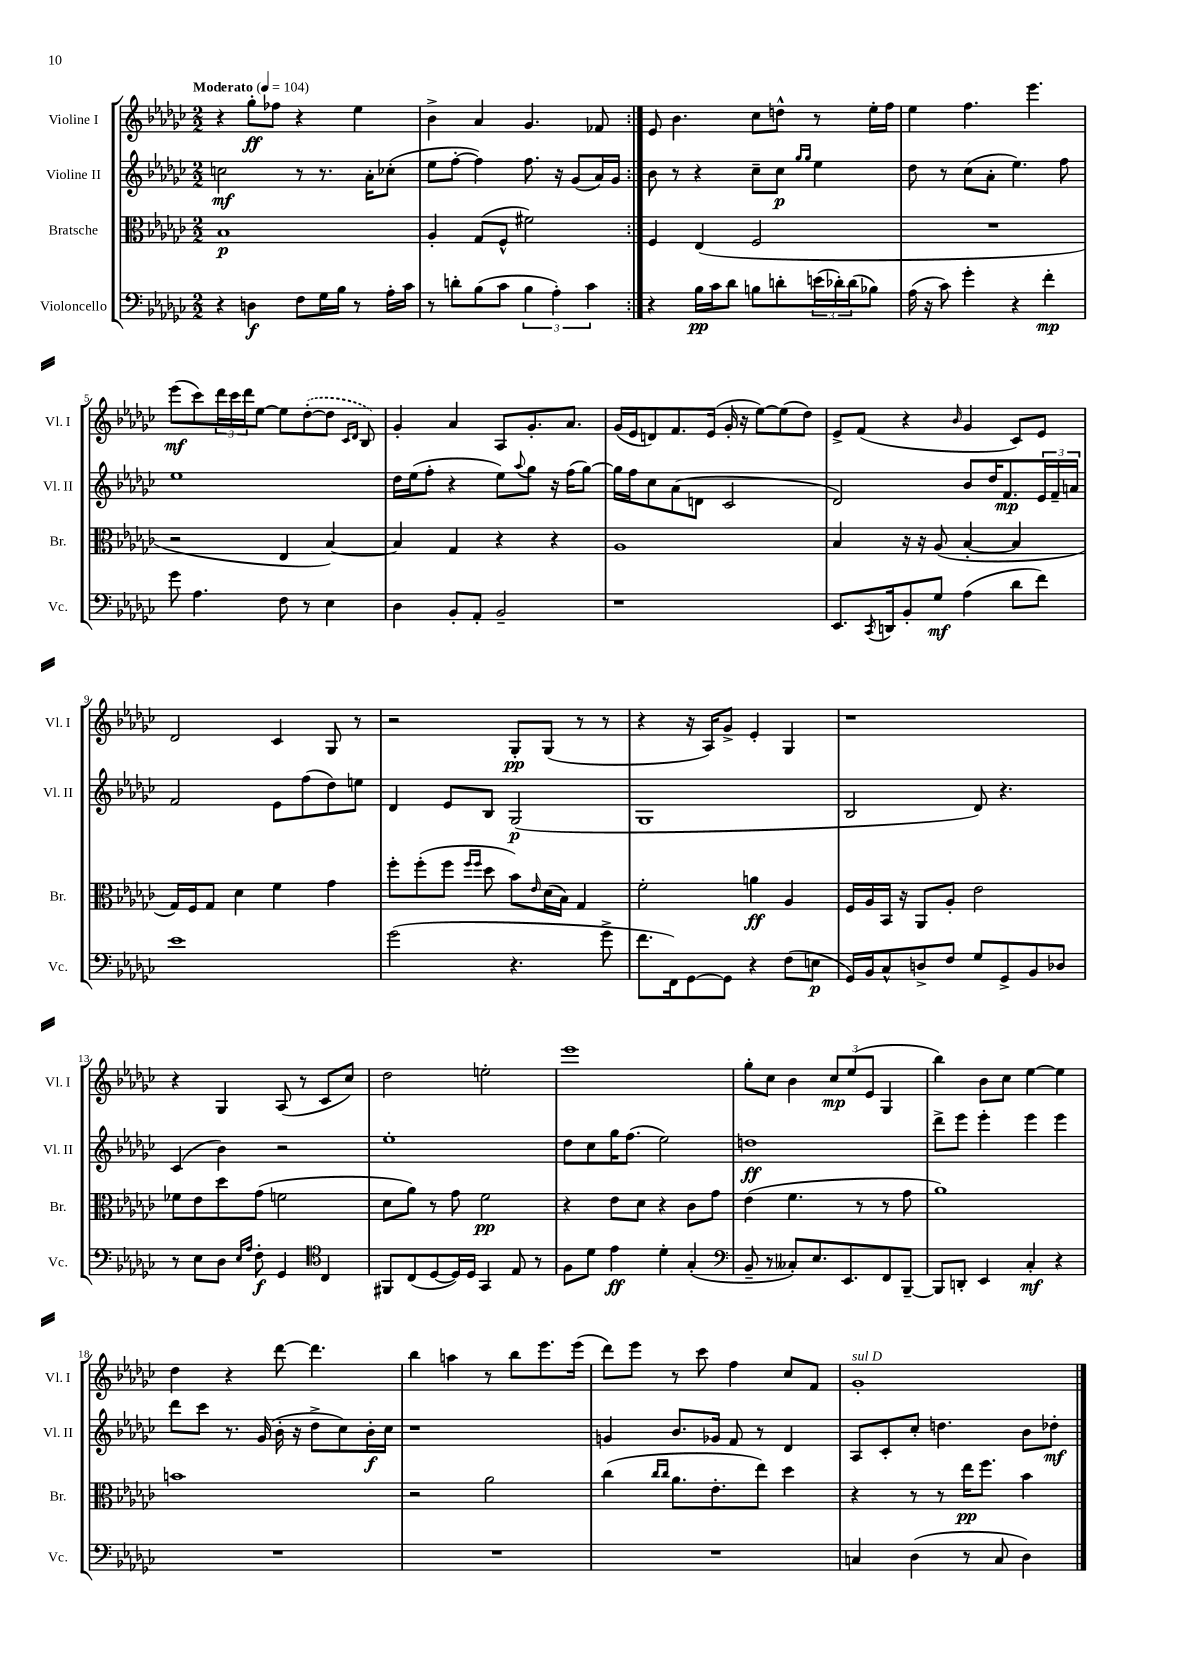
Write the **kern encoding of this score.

**kern	**dynam	**kern	**dynam	**kern	**dynam	**kern	**dynam
*part4	*part4	*part3	*part3	*part2	*part2	*part1	*part1
*staff4	*staff4	*staff3	*staff3	*staff2	*staff2	*staff1	*staff1
*I"Violoncello	*	*I"Bratsche	*	*I"Violine II	*	*I"Violine I	*
*I'Vc.	*	*I'Br.	*	*I'Vl. II	*	*I'Vl. I	*
*clefF4	*	*clefC3	*	*clefG2	*	*clefG2	*
*k[b-e-a-d-g-c-]	*	*k[b-e-a-d-g-c-]	*	*k[b-e-a-d-g-c-]	*	*k[b-e-a-d-g-c-]	*
*M2/2	*	*M2/2	*	*M2/2	*	*M2/2	*
*MM104	*	*MM104	*	*MM104	*	*MM104	*
=1	=1	=1	=1	=1	=1	=1	=1
!	!	!	!	!	!	!LO:TX:a:B:t=Moderato	!
4r	.	1B-	p	2ccn\	mf	4r	.
4Dn\	f	.	.	.	.	8gg-'\L	ff
.	.	.	.	.	.	8ff-X\J	.
8F\L	.	.	.	8r	.	4r	.
16G-\L	.	.	.	8.r	.	.	.
16B-\JJ	.	.	.	.	.	.	.
8r	.	.	.	.	.	4ee-\	.
.	.	.	.	16a-'\KL	.	.	.
16A-'\LL	.	.	.	(8cc-X'\J	.	.	.
16c-\JJ	.	.	.	.	.	.	.
=2	=2	=2	=2	=2	=2	=2	=2
8r	.	4A-'/	.	8ee-\L	.	4b-^\	.
8dn'\L	.	.	.	[8ff'\J	.	.	.
(8B-\	.	(8G-/L	.	4ff\])	.	4a-/	.
8c-\J	.	8F^^/J	.	.	.	.	.
6B-\	.	2f#X\)	.	8.ff\	.	4.g-/	.
6A-'\)	.	.	.	.	.	.	.
.	.	.	.	16r	.	.	.
.	.	.	.	(8g-/L	.	.	.
6c-\	.	.	.	.	.	.	.
.	.	.	.	16a-/L)	.	8f-X/	.
.	.	.	.	16g-/JJ	.	.	.
=3:|!	=3:|!	=3:|!	=3:|!	=3:|!	=3:|!	=3:|!	=3:|!
4r	.	4F/	.	8b-\	.	8e-/	.
.	.	.	.	8r	.	4.b-\	.
16B-\LL	pp	(4E-/	.	4r	.	.	.
16c-\J	.	.	.	.	.	.	.
8d-\J	.	.	.	.	.	.	.
8Bn\L	.	2F/	.	8cc-~\L	.	8cc-\L	.
8dn'\	.	.	.	8cc-\J	p	8ddn^^\J	.
.	.	.	.	16qqgg-/LL	.	.	.
.	.	.	.	16qqgg-/JJ	.	.	.
(24en\L	.	.	.	4ee-\	.	8r	.
24d-X'\)	.	.	.	.	.	.	.
(24d-\J	.	.	.	.	.	.	.
8B-X\J)	.	.	.	.	.	16ee-'\LL	.
.	.	.	.	.	.	16ff\JJ	.
=4	=4	=4	=4	=4	=4	=4	=4
(16A-\	.	1r	.	8dd-\	.	4ee-\	.
16r	.	.	.	.	.	.	.
8c-\)	.	.	.	8r	.	.	.
4g-'\	.	.	.	(8cc-\L	.	4.ff\	.
.	.	.	.	8a-'\J	.	.	.
4r	.	.	.	4.ee-\)	.	.	.
.	.	.	.	.	.	4.eee-\	.
4f'\	mp	.	.	.	.	.	.
.	.	.	.	8ff\	.	.	.
!!LO:LB:g=z
=5	=5	=5	=5	=5	=5	=5	=5
8g-\	.	2r	.	1ee-	.	(8eee-\L	mf
4.A-\	.	.	.	.	.	8ccc-\)	.
.	.	.	.	.	.	24ddd-\L	.
.	.	.	.	.	.	24ccc-\	.
.	.	.	.	.	.	24ddd-\J	.
.	.	.	.	.	.	[8ee-\J	.
8F\	.	4E-/	.	.	.	8ee-\L]	.
8r	.	.	.	.	.	([8dd-'\	.
4E-\	.	[4B-/)	.	.	.	8dd-\J]	.
.	.	.	.	.	.	16qqc-/LL	.
.	.	.	.	.	.	16qqd-/JJ	.
.	.	.	.	.	.	8B-/)	.
=6	=6	=6	=6	=6	=6	=6	=6
4D-\	.	4B-/]	.	16dd-\LL	.	4g-'/	.
.	.	.	.	(16ee-\J	.	.	.
.	.	.	.	8ff'\J	.	.	.
8BB-'/L	.	4G-/	.	4r	.	4a-/	.
8AA-'/J	.	.	.	.	.	.	.
2BB-~/	.	4r	.	8ee-\L)	.	8A-/L	.
.	.	.	.	8qqaa-/	.	.	.
.	.	.	.	8gg-\J	.	8.g-'/	.
.	.	4r	.	16r	.	.	.
.	.	.	.	(16ff\KL	.	8.a-/J	.
.	.	.	.	[8gg-\J)	.	.	.
=7	=7	=7	=7	=7	=7	=7	=7
1r	.	1A-	.	16gg-\LL]	.	(16g-/LL	.
.	.	.	.	16ff\J	.	16e-/J	.
.	.	.	.	8cc-\	.	8dn/)	.
.	.	.	.	(8a-\	.	8.f/	.
.	.	.	.	8dn\J	.	.	.
.	.	.	.	.	.	(16e-/Jk	.
.	.	.	.	2c-/	.	16g-'/	.
.	.	.	.	.	.	16r	.
.	.	.	.	.	.	[8ee-\L)	.
.	.	.	.	.	.	(8ee-\]	.
.	.	.	.	.	.	8dd-\J)	.
=8	=8	=8	=8	=8	=8	=8	=8
8.EE-/L	.	4B-/	.	2d-/)	.	8e-^/L	.
.	.	.	.	.	.	(8f/J	.
8qCC-/	.	.	.	.	.	.	.
16DDn/k	.	.	.	.	.	.	.
8BB-'/	.	16r	.	.	.	4r	.
.	.	16r	.	.	.	.	.
8G-/J	mf	(8A-/	.	.	.	.	.
.	.	.	.	.	.	16qqb-/	.
(4A-\	.	[4B-'/	.	8b-/L	.	4g-/	.
.	.	.	.	16dd-/K	.	.	.
.	.	.	.	8.f/	mp	.	.
8d-\L	.	4B-/]	.	.	.	8c-/L)	.
8f\J)	.	.	.	24e-/L	.	8e-/J	.
.	.	.	.	24f~/	.	.	.
.	.	.	.	24an/JJ	.	.	.
!!LO:LB:g=z
=9	=9	=9	=9	=9	=9	=9	=9
1e-	.	16G-/LL)	.	2f/	.	2d-/	.
.	.	16F/J	.	.	.	.	.
.	.	8G-/J	.	.	.	.	.
.	.	4d-\	.	.	.	.	.
.	.	4f\	.	8e-\L	.	4c-/	.
.	.	.	.	(8ff\	.	.	.
.	.	4g-\	.	8dd-\)	.	8G-/	.
.	.	.	.	8een\J	.	8r	.
=10	=10	=10	=10	=10	=10	=10	=10
(2g-\	.	8ff'\L	.	4d-/	.	2r	.
.	.	(8ff'\	.	.	.	.	.
.	.	8ff\J	.	8e-/L	.	.	.
.	.	16qqff/LL	.	.	.	.	.
.	.	16qqff/JJ	.	.	.	.	.
.	.	8dd-\	.	8B-/J	.	.	.
4.r	.	8b-\L)	.	(2G-/	p	8G-'/L	pp
.	.	16qqe-/	.	.	.	.	.
.	.	(16d-\L	.	.	.	(8G-/J	.
.	.	16B-\JJ)	.	.	.	.	.
.	.	4G-/	.	.	.	8r	.
8g-^\	.	.	.	.	.	8r	.
=11	=11	=11	=11	=11	=11	=11	=11
8.f\L	.	2f'\	.	1G-	.	4r	.
16FF\k)	.	.	.	.	.	.	.
[8GG-\	.	.	.	.	.	16r	.
.	.	.	.	.	.	16A-/KL)	.
8GG-\J]	.	.	.	.	.	8g-^/J	.
4r	.	4an\	ff	.	.	4e-'/	.
(8F\L	.	4A-/	.	.	.	4G-/	.
8En\J	p	.	.	.	.	.	.
=12	=12	=12	=12	=12	=12	=12	=12
16GG-/LL)	.	16F/LL	.	2B-/	.	1r	.
16BB-/J	.	16A-/	.	.	.	.	.
8C-^^/	.	16BB-/JJ	.	.	.	.	.
.	.	16r	.	.	.	.	.
8Dn^/	.	8AA-/L	.	.	.	.	.
8F/J	.	8A-'/J	.	.	.	.	.
8G-/L	.	2e-\	.	8d-/)	.	.	.
8GG-^/	.	.	.	4.r	.	.	.
8BB-/	.	.	.	.	.	.	.
8D-X/J	.	.	.	.	.	.	.
!!LO:LB:g=z
=13	=13	=13	=13	=13	=13	=13	=13
8r	.	8f-X\L	.	(4c-/	.	4r	.
8E-\L	.	8e-\	.	.	.	.	.
8D-\J	.	8dd-\	.	4b-\)	.	4G-/	.
16qqE-/LL	.	.	.	.	.	.	.
16qqA-/JJ	.	.	.	.	.	.	.
8F'\	f	(8g-\J	.	.	.	.	.
4GG-/	.	2fn\	.	2r	.	(8A-/	.
.	.	.	.	.	.	8r	.
*clefC4	*	*	*	*	*	*	*
4C-/	.	.	.	.	.	8c-/L	.
.	.	.	.	.	.	8cc-/J)	.
=14	=14	=14	=14	=14	=14	=14	=14
8FF#X/L	.	8d-\L	.	1ee-'	.	2dd-\	.
(8C-/	.	8a-\J)	.	.	.	.	.
[8D-/	.	8r	.	.	.	.	.
16D-/L])	.	8g-\	.	.	.	.	.
16D-/JJ	.	.	.	.	.	.	.
4GG-/	.	2f\	pp	.	.	2een'\	.
8E-/	.	.	.	.	.	.	.
8r	.	.	.	.	.	.	.
=15	=15	=15	=15	=15	=15	=15	=15
8F\L	.	4r	.	8dd-\L	.	1eee-	.
8d-\J	.	.	.	8cc-\	.	.	.
4e-\	ff	8e-\L	.	16gg-\K	.	.	.
.	.	.	.	(8.ff\J	.	.	.
.	.	8d-\J	.	.	.	.	.
4d-'\	.	4r	.	2ee-\)	.	.	.
(4G-'/	.	8c-\L	.	.	.	.	.
.	.	8g-\J	.	.	.	.	.
=16	=16	=16	=16	=16	=16	=16	=16
*clefF4	*	*	*	*	*	*	*
8BB-~/	.	(4e-\	.	1ddn	ff	8gg-'\L	.
8r	.	.	.	.	.	8cc-\J	.
8C--X'/L)	.	4.f\	.	.	.	4b-\	.
8.E-/	.	.	.	.	.	.	.
.	.	.	.	.	.	12cc-/L	mp
8.EE-/	.	.	.	.	.	.	.
.	.	.	.	.	.	(12ee-/	.
.	.	8r	.	.	.	.	.
.	.	.	.	.	.	12e-/J	.
8FF/	.	8r	.	.	.	4G-/	.
[8BBB-~/J	.	8g-\	.	.	.	.	.
=17	=17	=17	=17	=17	=17	=17	=17
8BBB-/L]	.	1a-)	.	8ddd-^\L	.	4bb-\)	.
8DDn'/J	.	.	.	8eee-\J	.	.	.
4EE-/	.	.	.	4eee-'\	.	8b-\L	.
.	.	.	.	.	.	8cc-\J	.
4C-'/	mf	.	.	4eee-\	.	[4ee-\	.
4r	.	.	.	4eee-\	.	4ee-\]	.
!!LO:LB:g=z
=18	=18	=18	=18	=18	=18	=18	=18
1r	.	1bn	.	8ddd-\L	.	4dd-\	.
.	.	.	.	8ccc-\J	.	.	.
.	.	.	.	8.r	.	4r	.
.	.	.	.	(16g-/	.	.	.
.	.	.	.	16b-'\	.	[8ddd-\	.
.	.	.	.	16r	.	.	.
.	.	.	.	8dd-^\L	.	4.ddd-\]	.
.	.	.	.	8cc-\)	.	.	.
.	.	.	.	16b-'\L	f	.	.
.	.	.	.	16cc-\JJ	.	.	.
=19	=19	=19	=19	=19	=19	=19	=19
1r	.	2r	.	1r	.	4bb-\	.
.	.	.	.	.	.	4aan\	.
.	.	2a-\	.	.	.	8r	.
.	.	.	.	.	.	8bb-\L	.
.	.	.	.	.	.	8.eee-\	.
.	.	.	.	.	.	(16eee-\Jk	.
=20	=20	=20	=20	=20	=20	=20	=20
1r	.	(4cc-\	.	4gn/	.	8ddd-\L)	.
.	.	.	.	.	.	8eee-\J	.
.	.	16qqcc-/LL	.	.	.	.	.
.	.	16qqcc-/JJ	.	.	.	.	.
.	.	8.a-\L	.	8.b-/L	.	8r	.
.	.	.	.	.	.	8ccc-\	.
.	.	8.e-'\	.	16g-X/Jk	.	.	.
.	.	.	.	8f/	.	4ff\	.
.	.	8ee-\J)	.	8r	.	.	.
.	.	4dd-\	.	4d-/	.	8cc-/L	.
.	.	.	.	.	.	8f/J	.
=21	=21	=21	=21	=21	=21	=21	=21
!	!	!	!	!	!	!LO:TX:a:i:t=sul D	!
4Cn/	.	4r	.	8A-/L	.	1g-'	.
.	.	.	.	8c-'/	.	.	.
(4D-\	.	8r	.	8cc-'/J	.	.	.
.	.	8r	.	4.ddn\	.	.	.
8r	.	16ee-\KL	pp	.	.	.	.
.	.	8.ff\J	.	.	.	.	.
8C/	.	.	.	.	.	.	.
4D-\)	.	4b-\	.	8b-\L	.	.	.
.	.	.	.	8dd-X'\J	mf	.	.
==	==	==	==	==	==	==	==
*-	*-	*-	*-	*-	*-	*-	*-
